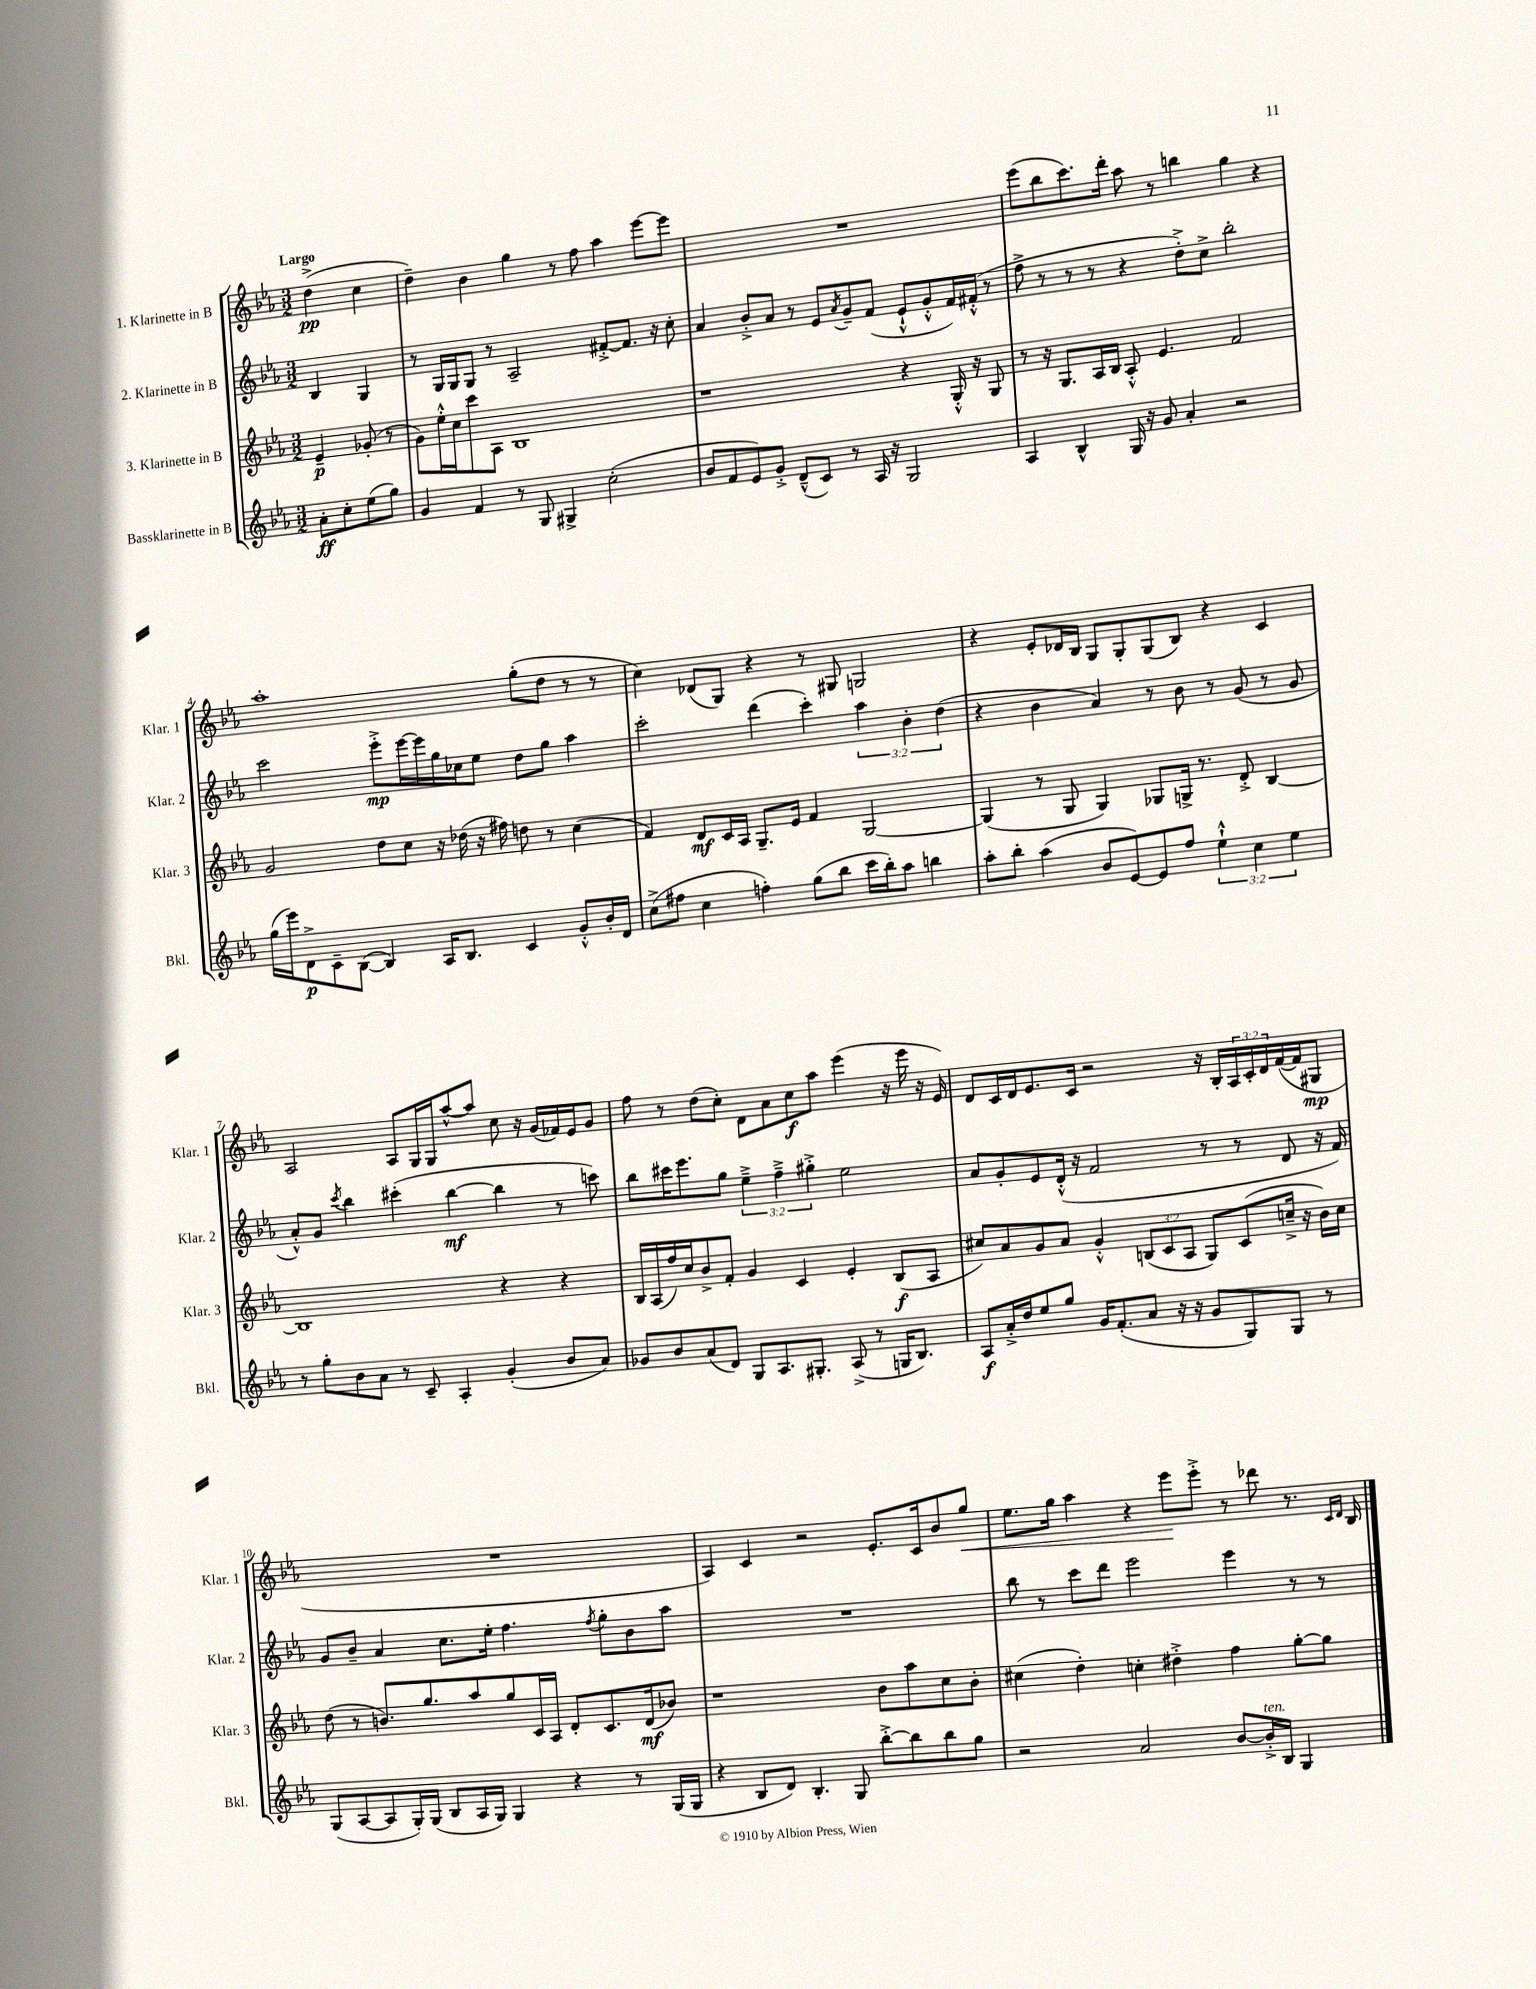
<<
\new StaffGroup <<
\new Staff = "s0" \with { instrumentName = "1. Klarinette in B" shortInstrumentName = "Klar. 1" } {
    \clef treble \key ees \major \numericTimeSignature \time 3/2 \override Staff.TupletNumber.text = #tuplet-number::calc-fraction-text \partial 2 \tempo "Largo"
    d''4->\pp( c''4 |
    d''4--) bes'4 g''4 r8 f''8 aes''4 ees'''8~ ees'''8 |
    R1. |
    ees'''8( bes''8 c'''8.) d'''16-. aes''8 r8 b''4 g''4 r4 |
    aes''1-. g''8-.( d''8 r8 r8 |
    c''4) des'8( g8) r4 r8 gis8 g2 |
    r4 ees'8-. des'16 bes16 g8 g8-. g8( bes8) r4 c'4 |
    aes2 aes8 g16 g16 aes''8~-^ aes''8 c''8 r16 g'16( fes'16) ees'16 g'8 |
    f''8 r8 d''8( c''8-.) d'8 aes'8 c''8\f aes''8 ees'''4( r16 ees'''16 r16 ees'16) |
    d'8 c'16 d'16 ees'8. c'16 r2 r16 bes16-. \tuplet 3/2 { aes16 c'16-. d'16 } f'16~( f'16 gis8\mp |
    R1. |
    aes4) c'4 r2 ees'8.-. c'16 bes'8 g''8\< |
    ees''8. g''16 aes''4 r4 ees'''8\! ees'''8-.-> r8 des'''8 r8. \grace { c'16 d'16 } bes16 \bar "|." |
}
\new Staff = "s1" \with { instrumentName = "2. Klarinette in B" shortInstrumentName = "Klar. 2" } {
    \clef treble \key ees \major \numericTimeSignature \time 3/2 \override Staff.TupletNumber.text = #tuplet-number::calc-fraction-text \partial 2
    bes4 g4 |
    r8 g16 g16 g8 r8 aes2-- fis'8~-.-> fis'8. r16 c''8-. |
    aes'4 bes'8-.-> aes'8 r8 ees'8 \acciaccatura { aes'8 } g'8-- f'8( ees'8-!-^ g'8-.-^ f'16) fis'16-.-^( r8 |
    f''8-> r8 r8 r8 r4 d''8-.->) c''8-> bes''2-. |
    c'''2 ees'''8-.->\mp ees'''16~ ees'''16 g''16 ces''16 ees''8 d''8 g''8 aes''4 |
    c'''2-. d'''4( c'''4-.) \tuplet 3/2 { aes''4 bes'4-. d''4( } |
    r4 bes'4 aes'4) r8 bes'8 r8 g'8( r8 g'8 |
    aes'8-.-^) g'8 \acciaccatura { c'''8 } bes''4 cis'''4-.( bes''4~\mf bes''4 r8 c'''8) |
    bes''8 cis'''16 ees'''8. g''8 \tuplet 3/2 { ees''4---> f''4---> gis''4-.-> } ees''2 |
    aes'8 g'8-. ees'8 d'16-.-^( r16 f'2 r8 r8 d'8 r16 f'16) |
    g'8 bes'8-- aes'4 c''8. ees''16-. f''4. \acciaccatura { f''8 } g''8-. bes'8 aes''8 |
    R1. |
    bes''8 r8 c'''8 d'''8 ees'''2 ees'''4 r8 r8 \bar "|." |
}
\new Staff = "s2" \with { instrumentName = "3. Klarinette in B" shortInstrumentName = "Klar. 3" } {
    \clef treble \key ees \major \numericTimeSignature \time 3/2 \override Staff.TupletNumber.text = #tuplet-number::calc-fraction-text \partial 2
    ees'4--\p ges'8-.( r8 |
    g'8) ees''16-.-^ c''16 c'''8 aes8 bes1 |
    r1 r4 g16-.-^ r16 g8 |
    r8 r16 g8. aes16 bes16 aes8-.-^ ees'4. f'2 |
    g'2 d''8 c''8 r16 des''16( r16 fis''16) d''8 r8 c''4( |
    f'4) d'8\mf c'16 aes16 g8.-- ees'16 f'4 g2~ |
    g4( r8 g8 g4) ges8 g16-> r8. d'8-.-> bes4~ |
    bes1 r4 r4 |
    bes16 aes16( f''16) c''16 bes'8-> f'8-. g'4 c'4 ees'4-. bes8\f( aes8 |
    cis''8) aes'8 g'8 aes'8 g'4-.-^ \tuplet 3/2 { b8( c'8 aes8 } g8) c'8( c''16---> r16 bes'16) c''16 |
    d''8( r8 b'8.) g''8. aes''8 g''8 c'16 aes16 d'8-. c'8. d'16\mf( bes'8) |
    r1 bes'8 aes''8 c''8 bes'8-. |
    cis''4( d''4-.) c''4-. dis''4-.-> f''4 g''8~-. g''8 \bar "|." |
}
\new Staff = "s3" \with { instrumentName = "Bassklarinette in B" shortInstrumentName = "Bkl." } {
    \clef treble \key ees \major \numericTimeSignature \time 3/2 \override Staff.TupletNumber.text = #tuplet-number::calc-fraction-text \partial 2
    aes'8-.\ff c''8-. ees''8( g''8) |
    g'4 f'4 r8 g8 gis4-> c''2-.( |
    bes'8 f'8 ees'8) g'8-.-> d'8---^( c'8) r8 aes16 r16 g2 |
    aes4 bes4-^ g16 r16 g'8 aes'4-. r2 |
    g''16( ees'''16) d'8->\p c'8-- bes8~( bes4) aes16 bes8. c'4 g'8-.-^ bes'16-. d'16 |
    c''8->( fis''8 c''4 f''4-.) g''8( bes''8 c'''16 bes''16-.) aes''8 b''4 |
    aes''8-. bes''8-. aes''4( bes'8 ees'8~) ees'8 f''8 \tuplet 3/2 { ees''4-!-^ c''4 ees''4 } |
    r8 g''8-. bes'8 aes'8 r8 c'8-- aes4-. g'4-.( bes'8 aes'8) |
    ges'8 bes'8 aes'8( d'8) g8 aes8. gis8.-. aes8->( r8 g16 bes8.) |
    aes8\f aes'16-.-> d''16 ees''8 g''8 g'16 f'8.-.( aes'8 r16 r16 g'8 g8) g8 r8 |
    g8( aes8~ aes8 g16-.) g16( bes8 aes16 g16) g4 r4 r8 g16( g16 |
    r4 bes8 d'8) bes4.-. g8 bes''8~-.-> bes''8 bes''8 g''8 |
    r2 aes'2 bes'8~ bes'16-.->^\markup { \italic "ten." } bes16 g4 \bar "|." |
}
>>
>>
